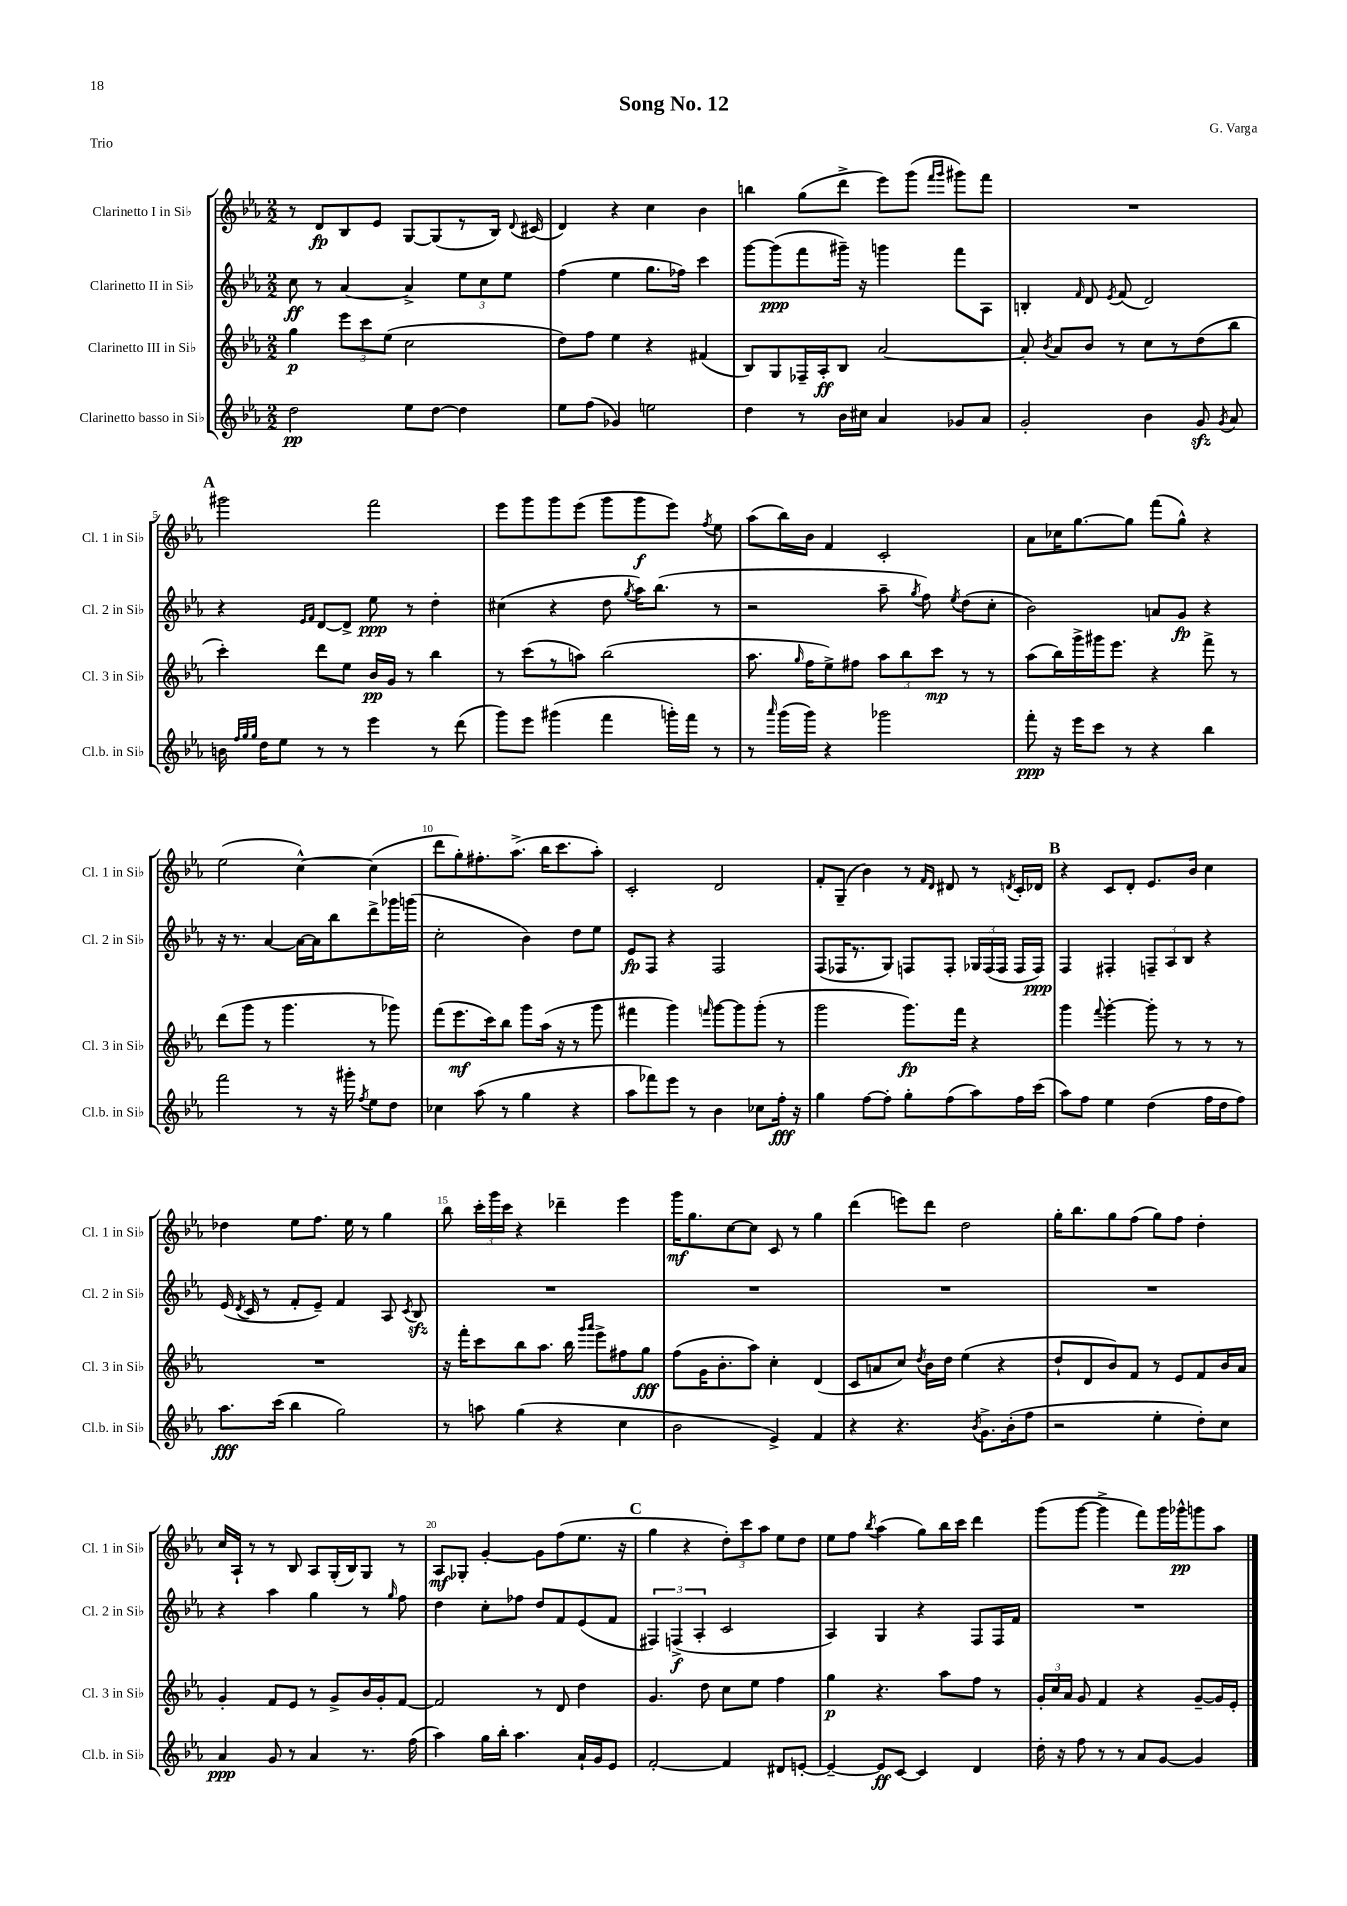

**kern	**kern	**kern	**kern
*staff4	*staff3	*staff2	*staff1
*clefG2	*clefG2	*clefG2	*clefG2
*k[b-e-a-]	*k[b-e-a-]	*k[b-e-a-]	*k[b-e-a-]
*M2/2	*M2/2	*M2/2	*M2/2
2dd\	4gg\	8cc\	8r
.	.	8r	8d/L
.	12eee-\L	[4a-/	8B-/
.	12ccc\	.	.
.	.	.	8e-/J
.	(12ee-\J	.	.
8ee-\L	2cc\	4a-^/]	[8G/L
[8dd\J	.	.	(8G/]
4dd\]	.	12ee-\L	8r
.	.	12cc\	.
.	.	.	16B-/Jk)
.	.	12ee-\J	.
.	.	.	8qqd/
.	.	.	(16c#/
=	=	=	=
8ee-\L	8dd\L)	(4ff\	4d/)
(8ff\J	8ff\J	.	.
4g-/)	4ee-\	4ee-\	4r
2ee\	4r	8.gg\L	4cc\
.	.	16ff-\Jk)	.
.	(4f#/	4ccc\	4b-\
=	=	=	=
4dd\	8B-/L)	[8ggg\L	4bb\
.	8G/	(8ggg\]	.
8r	16F-~/L	8fff\	(8gg\L
.	16A-'/J	.	.
16b-\LL	8B-/J	16ggg#~\Jk)	8ddd^\J
16cc#\JJ	.	16r	.
4a-/	[2a-/	4ggg\	8eee-\L)
.	.	.	(8ggg\J
.	.	.	16qqfff/LL
.	.	.	16qqggg/JJ
8g-/L	.	8fff\L	8ggg#\L)
8a-/J	.	8A-\J	8fff\J
=	=	=	=
2g'/	8a-'/]	4B'/	1r
.	8qb-/	.	.
.	8a-/L	.	.
.	.	16qqf/	.
.	8b-/J	8d/	.
.	.	8qe-/	.
.	8r	(8f/	.
4b-\	8cc\L	2d/)	.
.	8r	.	.
8g/	(8dd\	.	.
8qg/	.	.	.
8a-/	8bb-\J	.	.
=	=	=	=
16b\	4ccc'\)	4r	2ggg#\
32qqff/LLL	.	.	.
32qqgg/	.	.	.
32qqgg/JJJ	.	.	.
16dd\LK	.	.	.
8ee-\J	.	.	.
.	.	16qqe-/LL	.
.	.	16qqf/JJ	.
8r	8ddd\L	[8d/L	.
8r	8ee-\J	8d^/]J	.
4eee-\	16b-/LL	8ee-\	2fff\
.	16g/JJ	.	.
.	8r	8r	.
8r	4bb-\	4dd'\	.
(8ddd\	.	.	.
=	=	=	=
8ggg\L)	8r	(4cc#\	8eee-\L
8eee-\J	(8ccc\L	.	8ggg\
(4ggg#\	8r	4r	8ggg\
.	8aa\J)	.	(8eee-\J
4fff\	(2bb-\	8dd\	8ggg\L
.	.	8qgg/	.
.	.	16aa-\LK)	8ggg\
.	.	(8.bb-\J	.
16ggg'\LL)	.	.	8eee-\J)
16fff\JJ	.	.	.
.	.	.	8qff/
8r	.	8r	8ee-\
=	=	=	=
8r	8.aa-\	2r	(8aa-\L
16qqaaa-/	.	.	.
(16ggg\LL	.	.	16bb-\L)
.	16qqgg/	.	.
16ggg\JJ)	16ff\LK	.	16b-\JJ
4r	8ee-^\)	.	4f/
.	8ff#\J	.	.
2ggg-\	12aa-\L	8aa-~\	2c'/
.	12bb-\	.	.
.	.	8qgg/	.
.	.	8ff\)	.
.	12ccc\J	.	.
.	.	8qee-/	.
.	8r	(8dd\L	.
.	8r	8cc'\J	.
=	=	=	=
8fff'\	(8aa-\L	2b-\)	8a-\L
16r	16bb-\L)	.	16cc-\K
16eee-\LK	16ggg^\	.	[8.gg\
8ccc\J	16ggg#\J	.	.
.	8.eee-\J	.	.
8r	.	.	8gg\]J
4r	4r	8a/L	(8fff\L
.	.	8g/J	8gg^^\J)
4bb-\	8fff^\	4r	4r
.	8r	.	.
=	=	=	=
2fff\	(8ddd\L	16r	(2ee-\
.	.	8.r	.
.	8ggg\J	.	.
.	8r	[4a-/	.
.	4.ggg\	.	.
8r	.	16a-\_LL	[4cc^^\)
.	.	16a-\]J	.
16r	.	8bb-\	.
16ggg#'\	.	.	.
8qff/	.	.	.
8ee-\L	8r	8ddd^\	(4cc\]
8dd\J	8ggg-\)	16ggg-\L	.
.	.	(16ggg\JJ	.
=	=	=	=
4cc-\	(8fff\L	2cc'\	8ddd\L
.	8.eee-\	.	8gg'\)
(8aa-\	.	.	8.ff#'\
.	16ccc\k)	.	.
8r	8bb-\J	.	.
.	.	.	(8.aa-^\J
4gg\	8ggg\L	4b-\)	.
.	(16aa-\Jk	.	16bb-\LK
.	16r	.	8.ccc\
4r	8r	8dd\L	.
.	8ggg\	8ee-\J	8aa-'\J)
=	=	=	=
8aa-\L	4fff#\	8e-/L	2c'/
8fff-\)	.	8F/J	.
8eee-\J	4ggg\)	4r	.
8r	.	.	.
.	16qqfff/	.	.
4b-\	[8ggg\L	2F/	2d/
.	8ggg\]	.	.
8cc-\L	(8ggg'\J	.	.
16ff'\Jk	8r	.	.
16r	.	.	.
=	=	=	=
4gg\	2ggg\	(8F/L	8f'/L
.	.	16F-/K	(8G~/J
.	.	8.r	.
[8ff\L	.	.	4b-\)
8ff'\]J	.	8G/J)	.
8gg'\L	8.ggg\L)	8F/L	8r
.	.	.	16qqf/LL
.	.	.	16qqd/JJ
(8ff\	.	8F'/J	8d#/
.	16fff\Jk	.	.
8aa-\)	4r	24G-/LL	8r
.	.	(24F/	.
.	.	24F/JJ	.
.	.	.	8qd/
16ff\L	.	16F/LL	16c'/LL
(16ccc\JJ	.	16F/JJ)	16d-/JJ
=	=	=	=
8aa-\L)	4ggg\	4F/	4r
8ff\J	.	.	.
.	8qqfff/	.	.
4ee-\	[4ggg'\	4F#'/	8c/L
.	.	.	8d'/J
(4dd\	8ggg'\]	12F~/L	8.e-/L
.	.	12A-/	.
.	8r	.	.
.	.	12B-/J	.
.	.	.	16b-/Jk
16ff\LL	8r	4r	4cc\
16dd\J	.	.	.
8ff\J)	8r	.	.
=	=	=	=
8.aa-\L	1r	(16e-/	4dd-\
.	.	8qd/	.
.	.	16c/	.
.	.	8r	.
(16ccc\Jk	.	.	.
4bb-\	.	8f'/L	8ee-\L
.	.	8e-~/J)	8.ff\J
2gg\)	.	4f/	.
.	.	.	16ee-\
.	.	.	8r
.	.	8A-/	4gg\
.	.	8qc/	.
.	.	8B-/	.
=	=	=	=
8r	16r	1r	8bb-\
.	16fff'\LK	.	.
8aa\	8ccc\	.	24ccc'\LL
.	.	.	24ggg\
.	.	.	24ccc\JJ
(4gg\	8bb-\	.	4r
.	8.aa-\J	.	.
4r	.	.	4ddd-~\
.	16bb-\	.	.
.	16qqggg/LL	.	.
.	16qqaaa-/JJ	.	.
.	8eee-^\L	.	.
4cc\	8ff#\	.	4eee-\
.	8gg\J	.	.
=	=	=	=
2b-\	(8ff\L	1r	16ggg\LK
.	.	.	8.gg\
.	16g\K	.	.
.	8.b-'\	.	.
.	.	.	[8cc\
.	8aa-\J)	.	8cc\]J
4e-^/)	4cc'\	.	8c/
.	.	.	8r
4f/	(4d/	.	4gg\
=	=	=	=
4r	8c/L	1r	(4ddd\
.	8a/	.	.
4.r	8cc/J)	.	8eee\L)
.	8qdd/	.	.
.	16b-\LL	.	8ddd\J
.	16dd\JJ	.	.
.	(4ee-\	.	2dd\
8qb-/	.	.	.
8.g^\L	.	.	.
.	4r	.	.
(16b-'\k	.	.	.
8ff\J	.	.	.
=	=	=	=
2r	8dd`/L	1r	16gg'\LK
.	.	.	8.bb-\
.	8d/	.	.
.	8b-/)	.	8gg\
.	8f/J	.	(8ff\J
4ee-'\	8r	.	8gg\L)
.	8e-/L	.	8ff\J
8dd'\L)	8f/	.	4dd'\
8cc\J	16b-/L	.	.
.	16a-/JJ	.	.
=	=	=	=
4a-/	4g'/	4r	16cc/LL
.	.	.	16A-`/JJ
.	.	.	8r
8g/	8f/L	4aa-\	8r
8r	8e-/J	.	8B-/
4a-/	8r	4gg\	8A-/L
.	8g^/L	.	(16G'/L
.	.	.	16B-/J)
8.r	16b-/L	8r	8G/J
.	16g'/J	.	.
.	.	16qqgg/	.
.	[8f/J	8ff\	8r
(16ff\	.	.	.
=	=	=	=
4aa-\)	2f/]	4dd\	8A-/L
.	.	.	8G-'/J
16gg\LL	.	8cc'\L	[4g'/
16bb-'\JJ	.	.	.
4.aa-\	.	8ff-\J	.
.	8r	8dd/L	8g\]L
.	8d/	8f/	(8ff\
16a-`/LL	4dd\	(8e-/	8.ee-\J
16g/J	.	.	.
8e-/J	.	8f/J	.
.	.	.	16r
=	=	=	=
[2f'/	4.g/	6F#/)	4gg\
.	.	(6F^/	.
.	.	.	4r
.	.	6A-'/	.
.	8dd\	.	.
4f/]	8cc\L	2c/	12dd'\L)
.	.	.	12ccc\
.	8ee-\J	.	.
.	.	.	12aa-\J
8d#/L	4ff\	.	8ee-\L
[8e'/J	.	.	8dd\J
=	=	=	=
4e~/_	4gg\	4A-/)	8ee-\L
.	.	.	8ff\J
.	.	.	8qbb-/
8e/]L	4.r	4G/	(4aa-\
[8c/J	.	.	.
4c/]	.	4r	8gg\L)
.	8aa-\L	.	16bb-\L
.	.	.	16ccc\JJ
4d/	8ff\J	8F/L	4ddd\
.	8r	16F/L	.
.	.	16f/JJ	.
=	=	=	=
16dd'\	24g'/LL	1r	(8ggg\L
.	24cc/	.	.
16r	.	.	.
.	24a-/JJ	.	.
8ff\	8g/	.	[8ggg\J
8r	4f/	.	4ggg^\]
8r	.	.	.
8a-/L	4r	.	8fff\L)
[8g/J	.	.	16ggg\L
.	.	.	16ggg-^^\J
4g/]	[8g~/L	.	8ggg\
.	16g/]L	.	8aa-\J
.	16e-'/JJ	.	.
==	==	==	==
*-	*-	*-	*-
